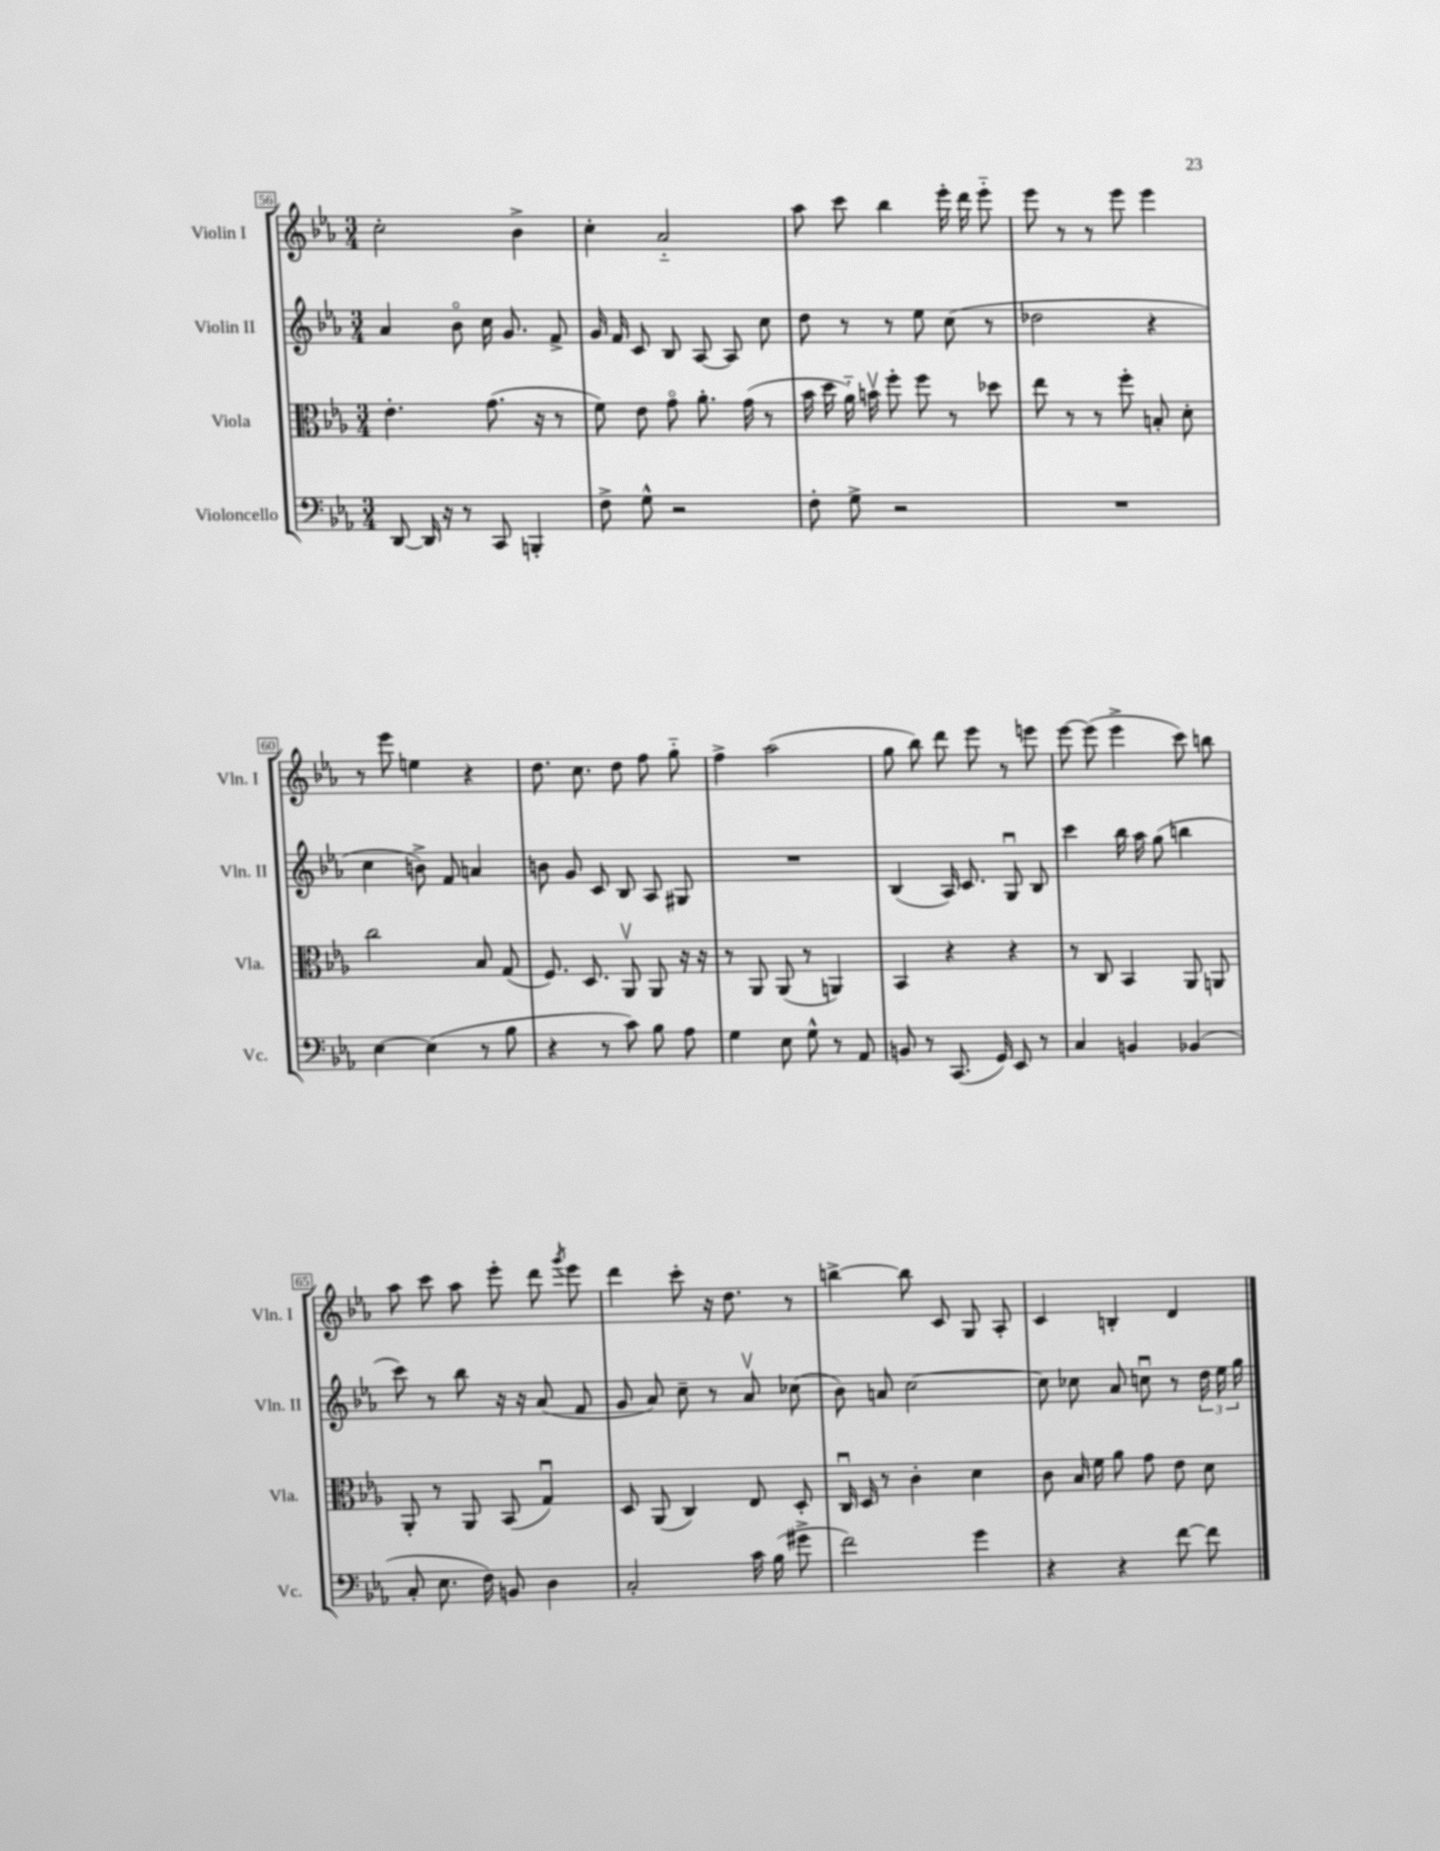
<<
\new StaffGroup <<
\new Staff = "s0" \with { instrumentName = "Violin I" shortInstrumentName = "Vln. I" } {
    \clef treble \key ees \major \numericTimeSignature \time 3/4
    \autoBeamOff c''2-. bes'4-> |
    c''4-. aes'2-_ |
    aes''8 c'''8 bes''4 ees'''16-. d'''16 ees'''8-_ |
    ees'''8 r8 r8 ees'''8 ees'''4 |
    r8 ees'''8 e''4 r4 |
    d''8. c''8. d''8 f''8 g''8-_ |
    f''4-> aes''2( |
    g''8 bes''8) d'''8 ees'''8 r8 e'''8 |
    ees'''8~ ees'''8( ees'''4-> c'''8) b''8 |
    aes''8 c'''8 aes''8 ees'''8-. d'''8 \acciaccatura { g'''8 } ees'''8 |
    d'''4 c'''8-. r16 d''8. r8 |
    b''4~-> b''8 c'8 g8 aes8-. |
    c'4 b4-. d'4 \bar "|." |
}
\new Staff = "s1" \with { instrumentName = "Violin II" shortInstrumentName = "Vln. II" } {
    \clef treble \key ees \major \numericTimeSignature \time 3/4
    \autoBeamOff aes'4 bes'8\flageolet c''16 g'8. f'8-> |
    g'16 f'16 c'8 bes8 aes8~ aes8 c''8 |
    d''8 r8 r8 ees''8 c''8( r8 |
    des''2 r4 |
    c''4 b'8->) f'8 a'4 |
    b'8 g'8 c'8 bes8 aes8 gis8 |
    R2. |
    bes4( aes16) c'8. g8\downbow bes8 |
    c'''4 bes''16 aes''16 g''8( b''4 |
    c'''8) r8 bes''8 r16 r16 aes'8( f'8 |
    g'8 aes'8) c''8-- r8 aes'8\upbow ces''8( |
    bes'8) a'8 c''2~ |
    c''8 ces''8 aes'8 c''8\downbow r8 \tuplet 3/2 { d''16 ees''16 g''16 } \bar "|." |
}
\new Staff = "s2" \with { instrumentName = "Viola" shortInstrumentName = "Vla." } {
    \clef alto \key ees \major \numericTimeSignature \time 3/4
    \autoBeamOff ees'4.-. g'8.( r16 r8 |
    f'8) ees'8 g'8\flageolet aes'8.-. g'16( r8 |
    bes'16 d''16 aes'16-_) b'16\upbow f''8-. f''8 r8 des''8 |
    ees''8 r8 r8 f''8-. b8-. d'8-. |
    c''2 bes8 g8( |
    f8.) d8. aes,8\upbow aes,8 r16 r16 |
    r8 aes,8 aes,8( r8 a,4) |
    bes,4 r4 r4 |
    r8 c8 bes,4 aes,8 a,8 |
    aes,8-. r8 aes,8 bes,8( g4\downbow) |
    d8 aes,8( c4) ees8 d8-. |
    c16\downbow d16 r8 c'4-. d'4 |
    c'8 bes16 f'16 aes'8 g'8 ees'8 d'8 \bar "|." |
}
\new Staff = "s3" \with { instrumentName = "Violoncello" shortInstrumentName = "Vc." } {
    \clef bass \key ees \major \numericTimeSignature \time 3/4
    \autoBeamOff d,8~ d,16 r16 r8 c,8 b,,4-. |
    f8-> g8-^ r2 |
    f8-. g8-> r2 |
    R2. |
    ees4~ ees4( r8 bes8 |
    r4 r8 c'8) bes8 aes8 |
    g4 ees8 g8-^ r8 aes,8 |
    b,8 r8 c,8.( g,16) ees,8 r8 |
    c4 b,4 bes,4( |
    c8-. ees8. f16) b,8 d4 |
    c2-. c'16 bes16( gis'8-> |
    f'2) g'4 |
    r4 r4 f'8~ f'8 \bar "|." |
}
>>
>>
\layout { \context { \Score currentBarNumber = #56 \override BarNumber.stencil = #(make-stencil-boxer 0.1 0.3 ly:text-interface::print) } }
